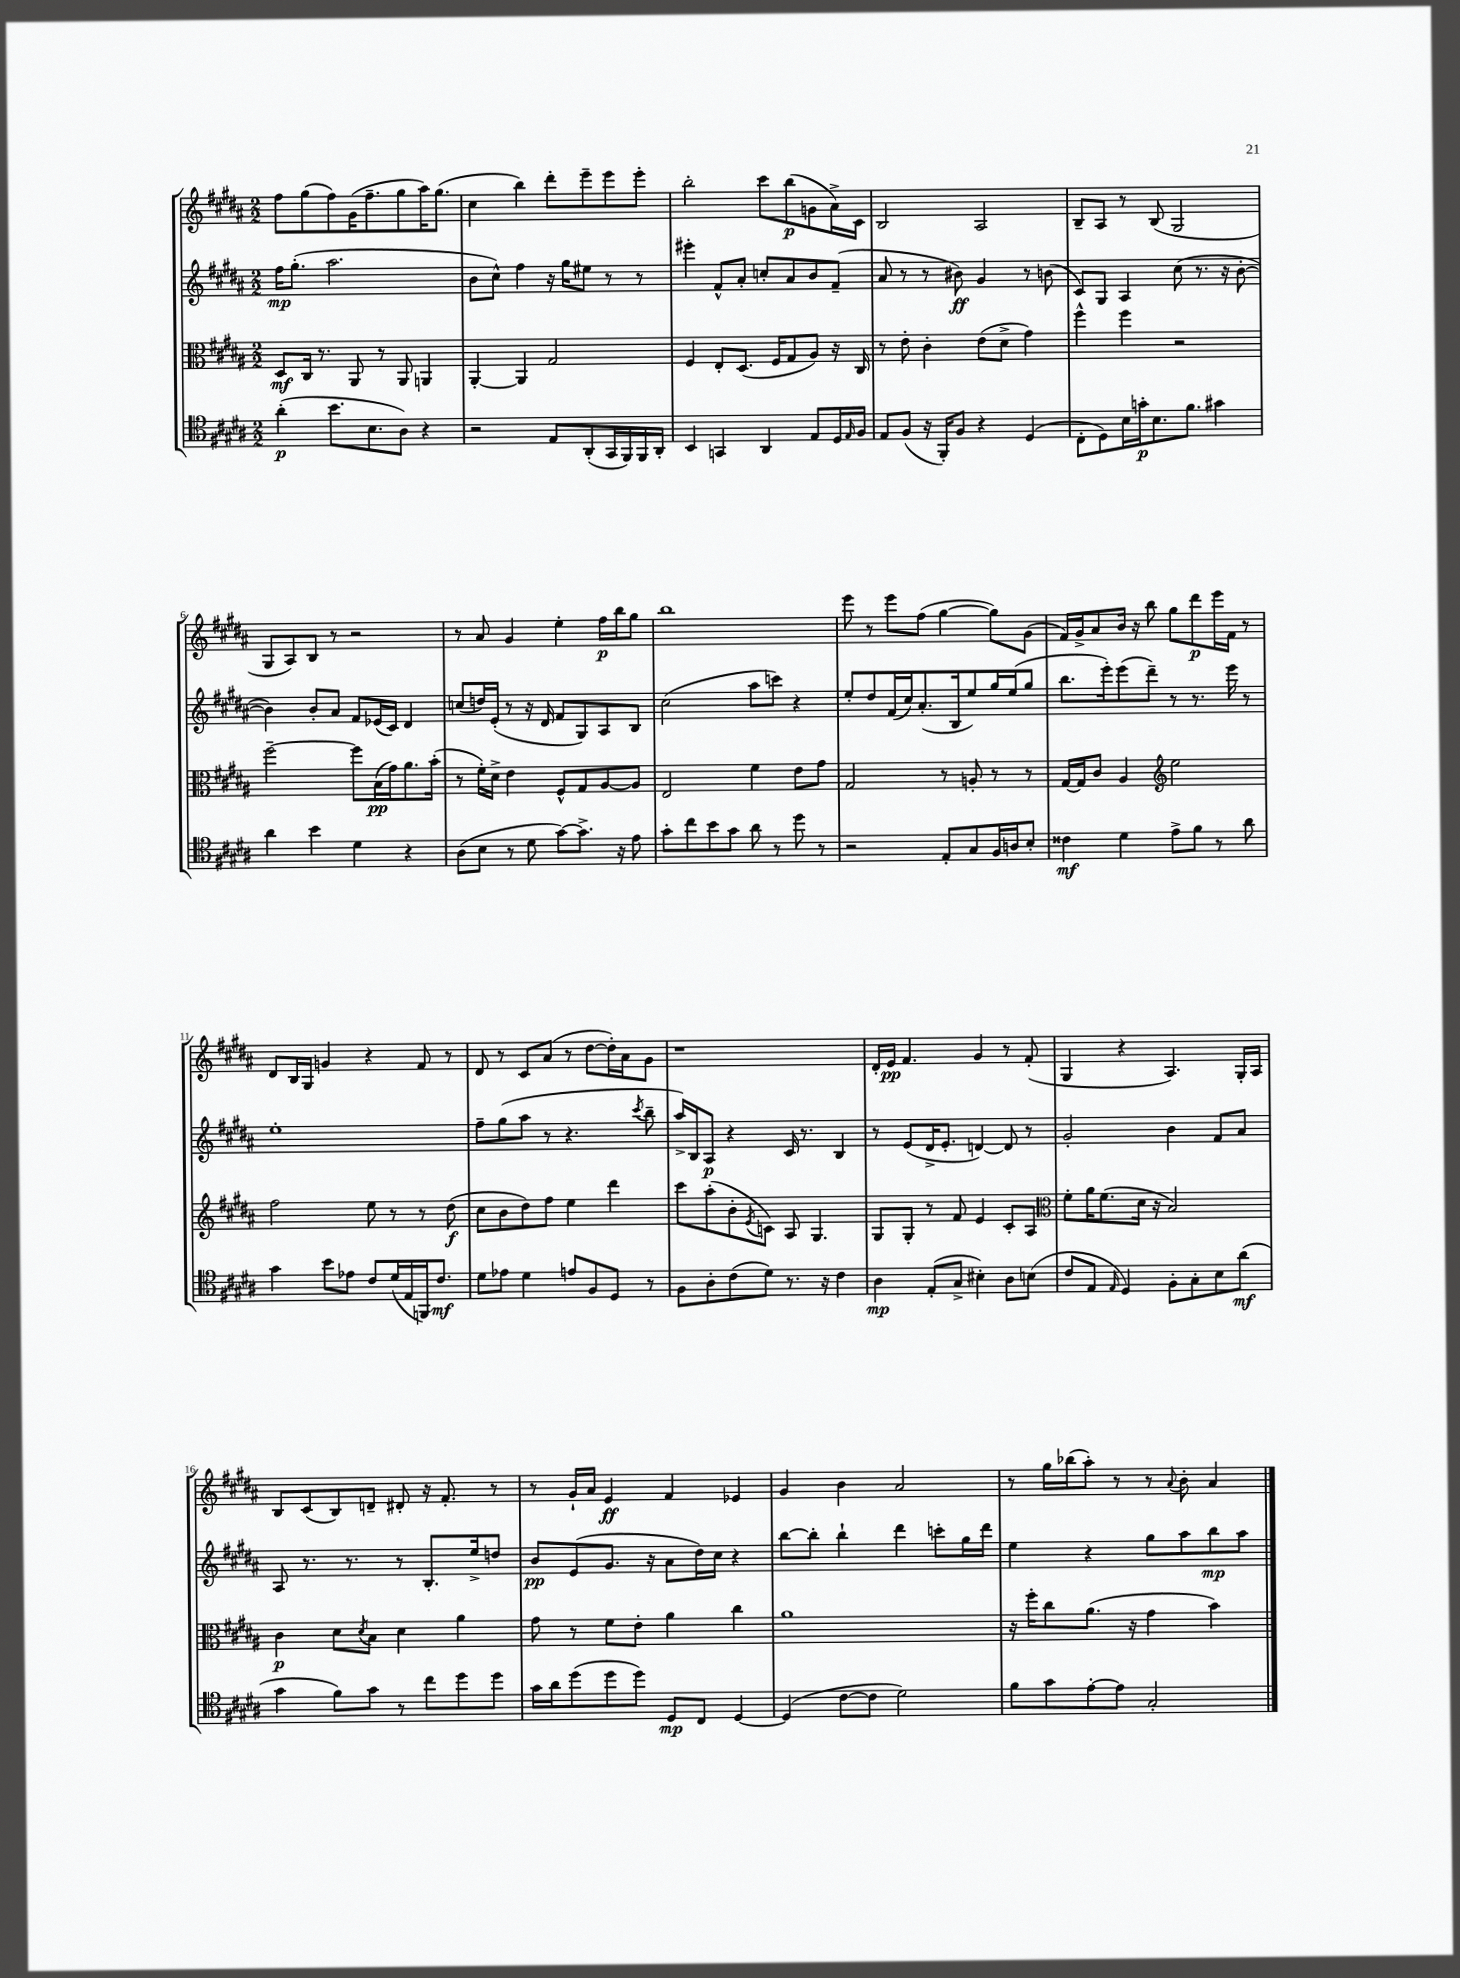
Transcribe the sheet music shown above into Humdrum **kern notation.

**kern	**dynam	**kern	**dynam	**kern	**dynam	**kern	**dynam
*part4	*part4	*part3	*part3	*part2	*part2	*part1	*part1
*staff4	*staff4	*staff3	*staff3	*staff2	*staff2	*staff1	*staff1
*clefC4	*	*clefC3	*	*clefG2	*	*clefG2	*
*k[f#c#g#d#a#]	*	*k[f#c#g#d#a#]	*	*k[f#c#g#d#a#]	*	*k[f#c#g#d#a#]	*
*M2/2	*	*M2/2	*	*M2/2	*	*M2/2	*
=1	=1	=1	=1	=1	=1	=1	=1
(4a#'\	p	8D#/L	mf	16ff#\KL	mp	8ff#\L	.
.	.	.	.	(8.gg#'\J	.	.	.
.	.	16C#/Jk	.	.	.	(8gg#\	.
.	.	8.r	.	.	.	.	.
8.b\L	.	.	.	2.aa#\	.	8ff#\)	.
.	.	8AA#/	.	.	.	(16g#\K	.
8.B\	.	.	.	.	.	8.ff#~\	.
.	.	8r	.	.	.	.	.
8A#\J)	.	8AA#/	.	.	.	8gg#\	.
4r	.	4AAn/	.	.	.	16aa#\K)	.
.	.	.	.	.	.	(8.gg#\J	.
=2	=2	=2	=2	=2	=2	=2	=2
2r	.	[4AA#'/	.	8b\L	.	4cc#\	.
.	.	.	.	8cc#^^\J)	.	.	.
.	.	4AA#/]	.	4ff#\	.	4bb\)	.
8E/L	.	2G#/	.	16r	.	8ddd#'\L	.
.	.	.	.	16gg#\KL	.	.	.
(8AA#'/	.	.	.	8ee#X\J	.	8eee~\	.
16GG#/L	.	.	.	8r	.	8eee\	.
16FF#/)	.	.	.	.	.	.	.
16FF#/	.	.	.	8r	.	8eee'\J	.
16AA#'/JJ	.	.	.	.	.	.	.
=3	=3	=3	=3	=3	=3	=3	=3
4BB/	.	4F#/	.	4eee#X'\	.	2bb'\	.
4GGn/	.	8E'/L	.	8f#^^/L	.	.	.
.	.	(8.D#/J	.	8a#'/J	.	.	.
4AA#/	.	.	.	8ccn'/L	.	8ccc#\L	.
.	.	16F#/KL	.	.	.	.	.
.	.	8G#/	.	8a#/	.	(8bb\	p
8E/L	.	8A#/J)	.	8b/	.	8gn\	.
16D#/L	.	16r	.	(8f#~/J	.	16a#^\L)	.
16qqE/	.	.	.	.	.	.	.
16F#/JJ	.	16C#/	.	.	.	16c#\JJ	.
=4	=4	=4	=4	=4	=4	=4	=4
8E/L	.	8r	.	8a#/	.	2B/	.
(8F#/J	.	8e'\	.	8r	.	.	.
16r	.	4c#'\	.	8r	.	.	.
16FF#'/KL)	.	.	.	.	.	.	.
8F#/J	.	.	.	8b#X\)	ff	.	.
4r	.	(8e\L	.	4g#/	.	2A#/	.
.	.	8d#^\J	.	.	.	.	.
(4D#/	.	4g#\)	.	8r	.	.	.
.	.	.	.	(8bn\	.	.	.
=5	=5	=5	=5	=5	=5	=5	=5
8C#'\L	.	4ff#^^\	.	8c#/L)	.	8B~/L	.
8D#\)	.	.	.	8G#/J	.	8A#/J	.
16B\L	.	4ff#\	.	4A#/	.	8r	.
16gn'\J	p	.	.	.	.	.	.
8.B\	.	.	.	.	.	(8B/	.
.	.	2r	.	(8cc#\	.	2G#/	.
8.f#\J	.	.	.	.	.	.	.
.	.	.	.	8.r	.	.	.
4g#X\	.	.	.	.	.	.	.
.	.	.	.	16r	.	.	.
.	.	.	.	[8b'\	.	.	.
!!LO:LB:g=z
=6	=6	=6	=6	=6	=6	=6	=6
4a#\	.	[2ff#~\	.	4b\])	.	8G#/L	.
.	.	.	.	.	.	8A#/)	.
4b\	.	.	.	8b'/L	.	8B/J	.
.	.	.	.	8a#/J	.	8r	.
4d#\	.	8ff#\L]	.	8f#/L	.	2r	.
.	.	(16B\L	pp	(16e-X/L	.	.	.
.	.	16g#\J)	.	16c#/JJ)	.	.	.
4r	.	8.a#\	.	4d#/	.	.	.
.	.	(16b'\Jk	.	.	.	.	.
=7	=7	=7	=7	=7	=7	=7	=7
(8A#\L	.	8r	.	(8ccn/L	.	8r	.
8B\J	.	16f#'\LL)	.	16ddn/L)	.	8a#/	.
.	.	16d#^\JJ	.	(16e'/JJ	.	.	.
8r	.	4e\	.	8r	.	4g#/	.
8d#\	.	.	.	16r	.	.	.
.	.	.	.	16d#/	.	.	.
[8g#\L)	.	8F#^^/L	.	8f#/L	.	4ee'\	.
8.g#^\J]	.	8G#/	.	8G#/)	.	.	.
.	.	[8A#/	.	8A#/	.	16ff#\LL	p
16r	.	.	.	.	.	16bb\J	.
8e\	.	8A#/J]	.	8B/J	.	8gg#\J	.
=8	=8	=8	=8	=8	=8	=8	=8
8g#'\L	.	2E/	.	(2cc#\	.	1bb	.
8cc#\	.	.	.	.	.	.	.
8b\	.	.	.	.	.	.	.
8g#\J	.	.	.	.	.	.	.
8a#\	.	4f#\	.	8aa#\L	.	.	.
8r	.	.	.	8cccn\J)	.	.	.
8dd#\	.	8e\L	.	4r	.	.	.
8r	.	8g#\J	.	.	.	.	.
=9	=9	=9	=9	=9	=9	=9	=9
2r	.	2G#/	.	8ee'/L	.	8eee\	.
.	.	.	.	8dd#/	.	8r	.
.	.	.	.	(16f#/L	.	8eee\L	.
.	.	.	.	16cc#/J)	.	.	.
.	.	.	.	(8.a#'/	.	(8ff#\J	.
8E'/L	.	8r	.	.	.	[4gg#\	.
.	.	.	.	16B/k	.	.	.
8G#/	.	8An'/	.	8ee/)	.	.	.
16F#/L	.	8r	.	16gg#/L	.	8gg#\L])	.
16An/J	.	.	.	(16ee/J	.	.	.
8B'/J	.	8r	.	8gg#/J	.	(8g#\J	.
=10	=10	=10	=10	=10	=10	=10	=10
4c##X\	mf	[16G#/LL	.	8.bb\L	.	16f#/LL)	.
.	.	16G#/J]	.	.	.	16g#^/J	.
.	.	8c#/J	.	.	.	8a#/	.
.	.	.	.	16eee'\k)	.	.	.
4d#\	.	4A#/	.	(8eee\	.	16b/Jk	.
.	.	.	.	.	.	16r	.
.	.	.	.	8ddd#~\J)	.	8bb\	.
*	*	*clefG2	*	*	*	*	*
8e^\L	.	2ee\	.	8r	.	8gg#\L	.
8f#\J	.	.	.	8.r	.	8ddd#\	p
8r	.	.	.	.	.	16eee\L	.
.	.	.	.	16eee\	.	16f#\JJ	.
8a#\	.	.	.	8r	.	8r	.
!!LO:LB:g=z
=11	=11	=11	=11	=11	=11	=11	=11
4g#\	.	2ff#\	.	1ee'	.	8d#/L	.
.	.	.	.	.	.	16B/L	.
.	.	.	.	.	.	16G#/JJ	.
8b\L	.	.	.	.	.	4gn/	.
8e-X\J	.	.	.	.	.	.	.
8c#/L	.	8ee\	.	.	.	4r	.
(16d#/L	.	8r	.	.	.	.	.
16E/	.	.	.	.	.	.	.
16FFn/J)	.	8r	.	.	.	8f#/	.
8.c#/J	mf	.	.	.	.	.	.
.	.	(8dd#\	f	.	.	8r	.
=12	=12	=12	=12	=12	=12	=12	=12
8d#\L	.	8cc#\L	.	8ff#~\L	.	8d#/	.
8e-X\J	.	8b\	.	(8gg#\	.	8r	.
4d#\	.	8dd#\)	.	8aa#\J	.	8c#/L	.
.	.	8ff#\J	.	8r	.	(8a#/J	.
8en/L	.	4ee\	.	4.r	.	8r	.
8F#/	.	.	.	.	.	[8dd#\L	.
8D#/J	.	4ddd#\	.	.	.	16dd#'\L])	.
.	.	.	.	.	.	16a#\J	.
.	.	.	.	8qccc#/	.	.	.
8r	.	.	.	8bb~\	.	8g#\J	.
=13	=13	=13	=13	=13	=13	=13	=13
8F#\L	.	8ccc#\L	.	16aa#^/LL)	.	1r	.
.	.	.	.	16B/J	.	.	.
8A#'\	.	(8aa#'\	.	8A#/J	p	.	.
(8c#\	.	8b'\	.	4r	.	.	.
.	.	8qe/	.	.	.	.	.
8d#\J)	.	8cn\J)	.	.	.	.	.
8.r	.	8A#/	.	16c#/	.	.	.
.	.	.	.	8.r	.	.	.
.	.	4.G#/	.	.	.	.	.
16r	.	.	.	.	.	.	.
4c#\	.	.	.	4B/	.	.	.
=14	=14	=14	=14	=14	=14	=14	=14
4A#\	mp	8G#/L	.	8r	.	16d#'/LL	.
.	.	.	.	.	.	16e/JJ	pp
.	.	8G#'/J	.	(8e/L	.	4.f#/	.
(8E'/L	.	8r	.	16d#^/K	.	.	.
.	.	.	.	8.e'/J	.	.	.
8G#^/J	.	8f#/	.	.	.	.	.
4B#X'\)	.	4e/	.	[4dn/)	.	4g#/	.
8A#\L	.	8c#'/L	.	8d/]	.	8r	.
(8Bn\J	.	8A#/J	.	8r	.	(8f#'/	.
=15	=15	=15	=15	=15	=15	=15	=15
*	*	*clefC3	*	*	*	*	*
8c#/L	.	8f#'\L	.	2g#'/	.	4G#/	.
8E/J	.	16a#\K	.	.	.	.	.
.	.	(8.f#\	.	.	.	.	.
16qqE/	.	.	.	.	.	.	.
4D#/)	.	.	.	.	.	4r	.
.	.	16d#\Jk	.	.	.	.	.
.	.	16r	.	.	.	.	.
8F#'\L	.	2B/)	.	4b\	.	4.A#/)	.
8G#'\	.	.	.	.	.	.	.
8B\	.	.	.	8f#/L	.	.	.
(8a#\J	mf	.	.	8a#/J	.	16G#'/LL	.
.	.	.	.	.	.	16A#/JJ	.
!!LO:LB:g=z
=16	=16	=16	=16	=16	=16	=16	=16
4g#\	.	4c#\	p	8A#/	.	8B/L	.
.	.	.	.	8.r	.	(8c#/	.
8f#\L)	.	8d#\L	.	.	.	8B/)	.
.	.	.	.	8.r	.	.	.
.	.	8qd#/	.	.	.	.	.
8g#\J	.	8B\J	.	.	.	8dn~/J	.
8r	.	4d#\	.	8r	.	8d#X'/	.
8cc#\L	.	.	.	8.B'/L	.	16r	.
.	.	.	.	.	.	8.f#'/	.
8dd#\	.	4a#\	.	.	.	.	.
.	.	.	.	16ee^/k	.	.	.
8dd#\J	.	.	.	8ddn/J	.	8r	.
=17	=17	=17	=17	=17	=17	=17	=17
16g#\LL	.	8g#\	.	8b/L	pp	8r	.
16a#\J	.	.	.	.	.	.	.
(8dd#\	.	8r	.	(8e/	.	16g#`/LL	.
.	.	.	.	.	.	16a#/JJ	.
8dd#\	.	8f#\L	.	8.g#/J	.	4e/	ff
8dd#\J)	.	8e'\J	.	.	.	.	.
.	.	.	.	16r	.	.	.
8D#/L	mp	4a#\	.	8a#\L	.	4f#/	.
8C#/J	.	.	.	16dd#\L)	.	.	.
.	.	.	.	16cc#\JJ	.	.	.
[4D#/	.	4cc#\	.	4r	.	4e-X/	.
=18	=18	=18	=18	=18	=18	=18	=18
(4D#/]	.	1a#	.	[8bb\L	.	4g#/	.
.	.	.	.	8bb'\J]	.	.	.
[8c#\L	.	.	.	4bb`\	.	4b\	.
8c#\J]	.	.	.	.	.	.	.
2d#\)	.	.	.	4ddd#\	.	2a#/	.
.	.	.	.	8cccn'\L	.	.	.
.	.	.	.	16gg#\L	.	.	.
.	.	.	.	16ddd#\JJ	.	.	.
=19	=19	=19	=19	=19	=19	=19	=19
8f#\L	.	16r	.	4ee\	.	8r	.
.	.	16ff#'\KL	.	.	.	.	.
8g#\	.	8cc#\	.	.	.	16gg#\LL	.
.	.	.	.	.	.	(16bb-X\J	.
[8e'\	.	(8.a#\J	.	4r	.	8aa#'\J)	.
8e\J]	.	.	.	.	.	8r	.
.	.	16r	.	.	.	.	.
2G#'/	.	4g#\	.	8gg#\L	.	8r	.
.	.	.	.	.	.	8qqa#/	.
.	.	.	.	8aa#\	.	8b'\	.
.	.	4b\)	.	8bb\	mp	4a#/	.
.	.	.	.	8aa#\J	.	.	.
==	==	==	==	==	==	==	==
*-	*-	*-	*-	*-	*-	*-	*-
